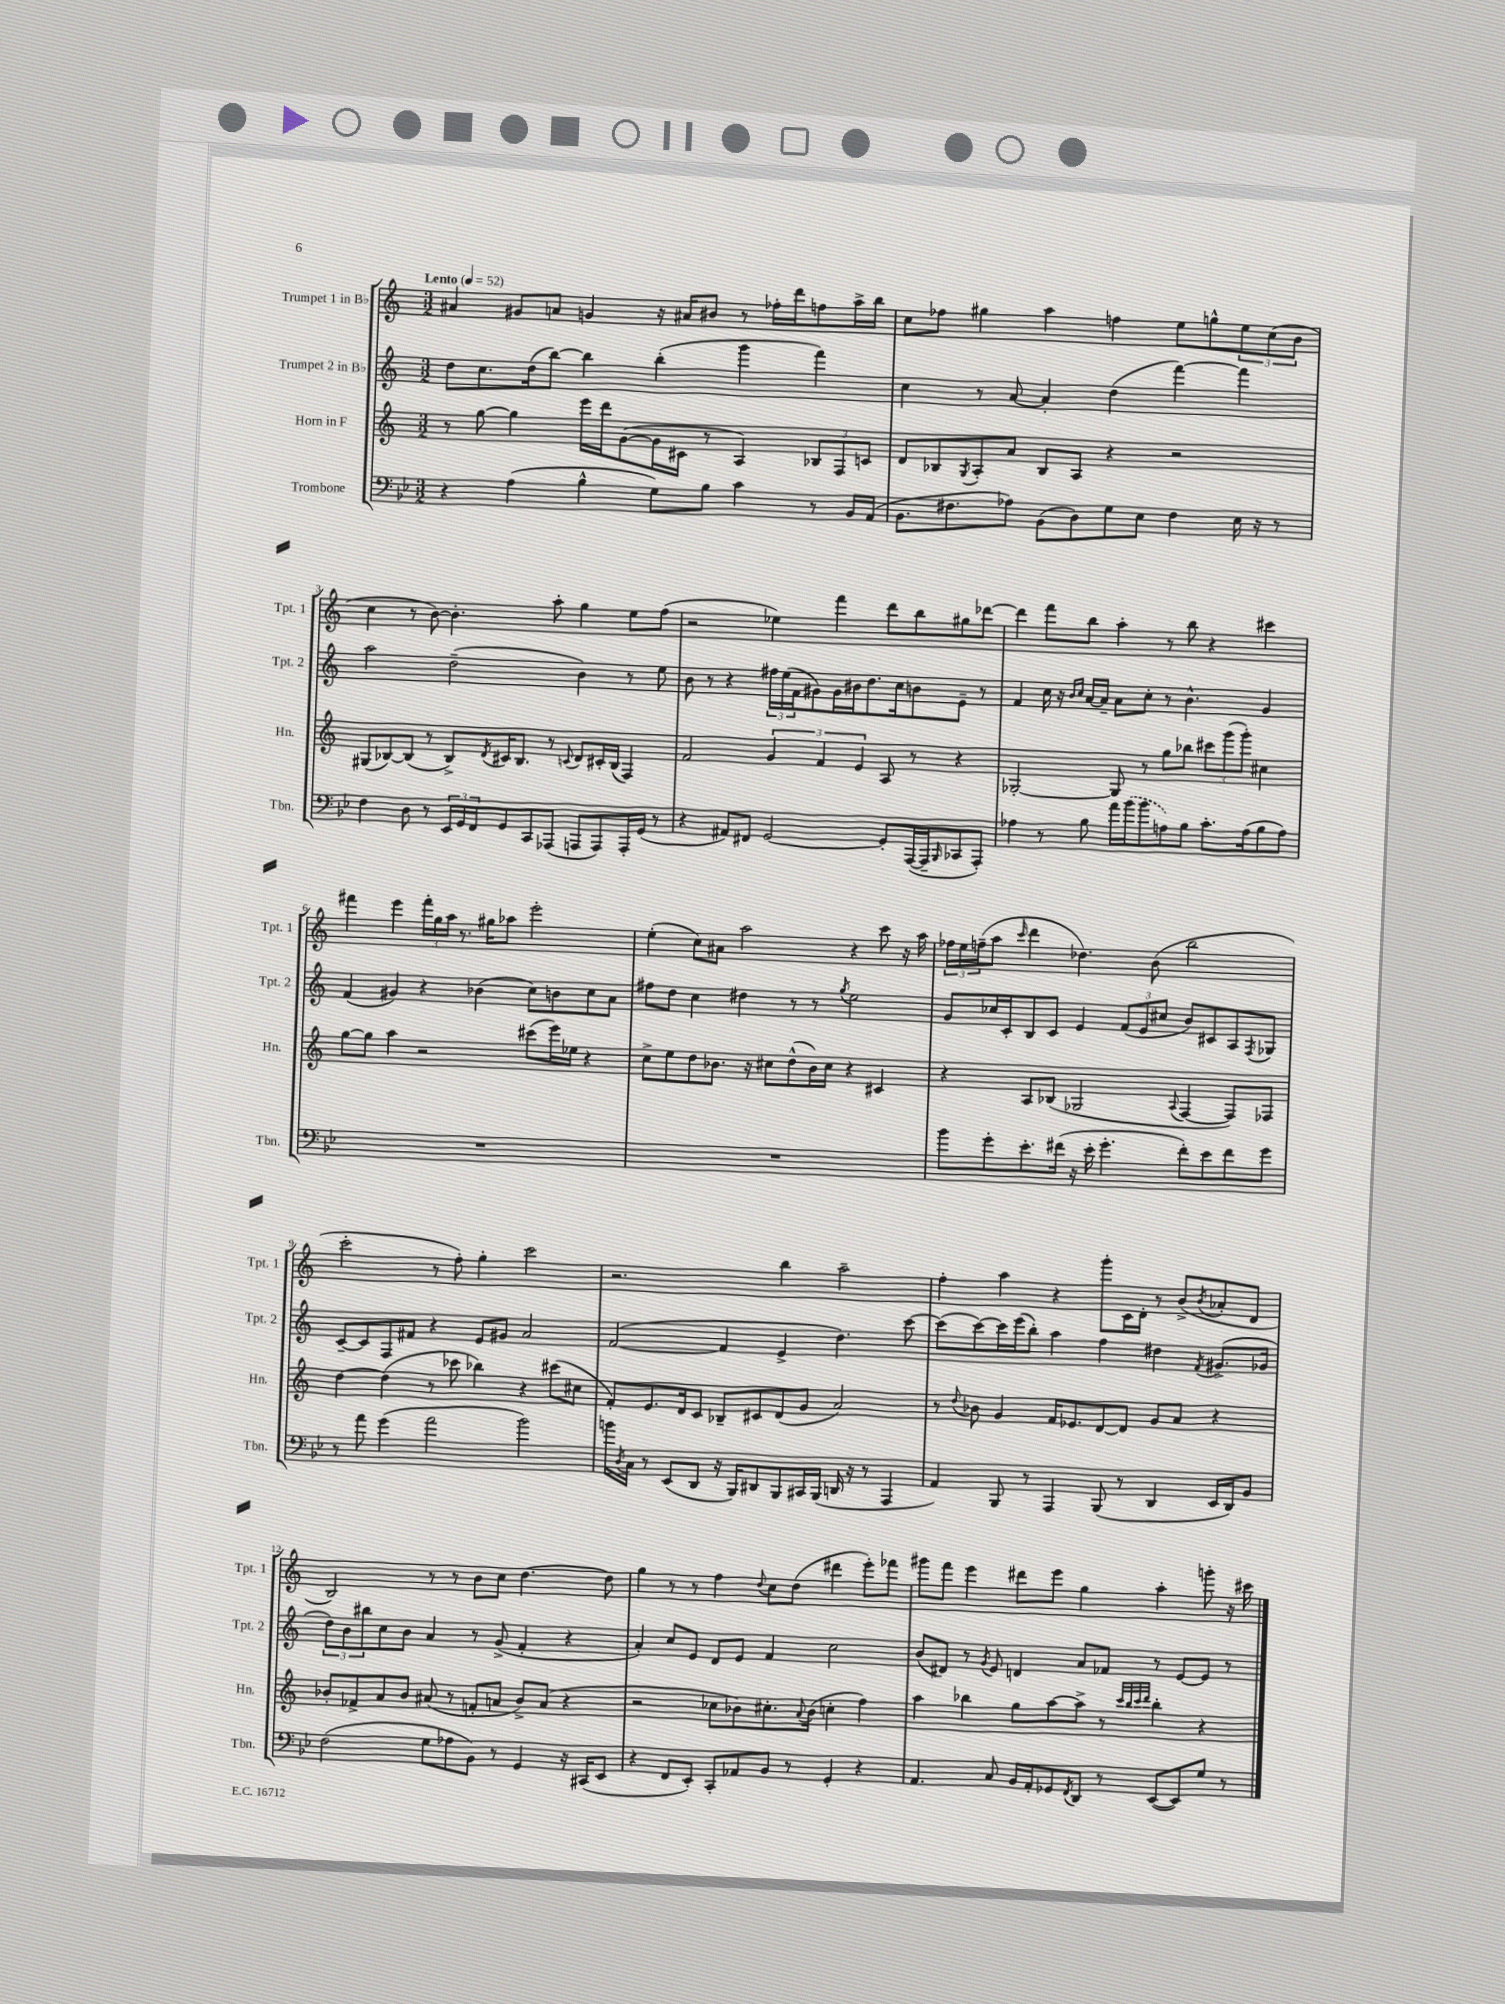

**kern	**kern	**kern	**kern
*part4	*part3	*part2	*part1
*staff4	*staff3	*staff2	*staff1
*I"Trombone	*I"Horn in F	*I"Trumpet 2 in B♭	*I"Trumpet 1 in B♭
*I'Tbn.	*I'Hn.	*I'Tpt. 2	*I'Tpt. 1
*clefF4	*clefG2	*clefG2	*clefG2
*k[b-e-]	*k[]	*k[]	*k[]
*M3/2	*M3/2	*M3/2	*M3/2
*MM52	*MM52	*MM52	*MM52
=1	=1	=1	=1
!	!	!	!LO:TX:a:B:t=Lento
4r	8r	8dd\L	4a#X/
.	[8gg\	8.cc\	.
(4A\	4gg\]	.	8g#X/L
.	.	(16dd\k	.
.	.	[8bb\J)	8an/J
4B-^^\	16eee\LL	4bb\]	4gn/
.	16ddd\J	.	.
.	([8g\	.	.
8G\L)	16g\L]	(4bb'\	16r
.	16c#X\JJ	.	16a#X/KL
8B-\J	8r	.	8b#X/J
4c\	4A/)	4ggg\	8r
.	.	.	16ff-X'\LL
.	.	.	16ddd\J
8r	12B-X/L	4fff\)	8ffn\
.	12F/	.	.
16BB-/LL	.	.	16aa^\L
.	12cn/J	.	.
(16AA/JJ	.	.	16bb\JJ
=2	=2	=2	=2
8.BB-\L	8d/L	4cc\	8cc\L
.	8B-X/	.	8ff-X\J
8.F#X\	.	.	.
.	8qG/	.	.
.	8A'/	8r	4gg#X\
8A-X\J)	8a/J	[8a/	.
(8BB-\L	8B-/L	4a'/]	4aa\
8D\)	8A/J	.	.
8G\	4r	(4dd\	4ffn\
8E-\J	.	.	.
4F#\	2r	[4fff\)	8ee\L
.	.	.	8ggn^^\
16E-\	.	4fff\]	12ee\
16r	.	.	.
.	.	.	(12cc\
8r	.	.	.
.	.	.	12b\J
!!LO:LB:g=z
=3	=3	=3	=3
4F\	(8G#X/L	2aa\	4cc\
.	[8B-X/)	.	.
8D\	(8B-/J]	.	8r
8r	8r	.	[8b\)
24EE-/LL	8B-^/L)	(2dd~\	4.b'\]
24GG/	.	.	.
24FF/J	.	.	.
.	8qd/	.	.
8GG/	16c#X/K	.	.
.	8.B-/J	.	.
8CC/	.	.	.
(8AAA-X/J	8r	.	8aa'\
.	8qqcn/	.	.
8AAAn/L	8d/L	4b\)	4gg\
8AAA/)	16c#X'/L	.	.
.	(16B-/JJ	.	.
16AAA'/L	4F/)	8r	8ee\L
(16GG/JJ	.	.	.
8r	.	8ee\	(8ff\J
=4	=4	=4	=4
4r	2f/	8b\	2r
.	.	8r	.
8AA#X/L)	.	4r	.
8FF#X/J	.	.	.
[2GG/	6g/	24ff#X\LL	4ee-X\)
.	.	(24ee\	.
.	.	24f\J	.
.	.	8g#X\)	.
.	6f/	.	.
.	.	16g#\L	4fff\
.	.	16b#X\J	.
.	6e/	.	.
.	.	8.dd\	.
8GG'/L]	8A/	.	8ddd\L
.	.	16cc\k	.
([16AAA/L	8r	8bn\	8bb\
16AAA~/J]	.	.	.
16qqBBB-/	.	.	.
8CC-X/	4r	8e~\J	8gg#X\
8AAA'/J)	.	8r	[8ddd-X\J
=5	=5	=5	=5
4A-X\	[2G-X'/	4f/	4ddd-\]
8r	.	16cc\	8fff\L
.	.	16r	.
.	.	16qqb/LL	.
.	.	16qqcc/JJ	.
8B-\	.	[16a/LL	8bb\J
.	.	16a~/JJ]	.
16a\LL	8G-/]	8a\L	4aa'\
(16b-\J	.	.	.
8b-\	8r	8cc'\J	.
8An\)	8gg\L	8r	8r
8B-\J	8bb-X\J	4.b^^\	8bb\
8.c'\L	12ccc#X\L	.	4r
.	(12ggg\	.	.
.	12ggg'\J)	.	.
(16A\k	.	.	.
8B-\	4cc#X\	4g/	4ccc#X\
8A\J)	.	.	.
!!LO:LB:g=z
=6	=6	=6	=6
1.r	[8gg\L	(4f/	4fff#X\
.	8gg\J]	.	.
.	4aa\	4g#X/)	4eee\
.	2r	4r	24fff#'\LL
.	.	.	24gg\
.	.	.	24aa\JJ
.	.	.	8.r
.	.	(4b-X\	.
.	.	.	16gg#X\KL
.	.	.	8aa-X\J
.	(8ccc#X\L	8cc\L)	2eee'\
.	16eee\L)	8bn\	.
.	16ee-X\JJ	.	.
.	4r	8cc\	.
.	.	8a\J	.
=7	=7	=7	=7
1.r	8cc^\L	8ff#X\L	(4ee'\
.	8ee\	8dd\J	.
.	8dd\	4cc\	8cc\L)
.	8.b-X\J	.	8a#X\J
.	.	4dd#X\	2aa\
.	16r	.	.
.	8cc#X\L	.	.
.	(8dd^^\	8r	.
.	16b-\L)	8r	.
.	16cc#\JJ	.	.
.	.	8qgg/	.
.	4r	2ee\	4r
.	4c#X/	.	8ccc\
.	.	.	16r
.	.	.	16aa\
=8	=8	=8	=8
8b-\L	4r	8g/L	24ff-X\LL
.	.	.	24ee\
.	.	.	(24ffn~\J
8g'\	.	16cc-X/L	8aa\J
.	.	16c'/J	.
.	.	.	16qqccc/
8.e-'\	8A/L	8B/	4ddd\
.	(8B-X/J	8c/J	.
(16f#X\Jk	.	.	.
16r	2G-X/	4e/	4.dd-X\)
16e-'\	.	.	.
4.g'\	.	.	.
.	.	(12f/L	.
.	.	12e/	.
.	.	.	(8b\
.	.	12cc#X/J	.
.	8qqA/	.	.
8f#'\L)	[4F/	8b/L)	2bb\
8e-\	.	8c#X/	.
8f#\	8F/L])	8A/	.
.	.	8qF/	.
8g\J	8F-X/J	8G-X/J	.
!!LO:LB:g=z
=9	=9	=9	=9
8r	[4dd\	[8c~/L	2ccc'\
8a\	.	8c/]	.
(4g\	(4dd\]	8F/	.
.	.	8f#X/J	.
2a\	8r	4r	8r
.	8ccc-X\	.	8ff'\)
.	4bb-X\)	8e/L	4gg'\
.	.	8g#X/J	.
2b-\)	4r	2a/	2ccc\
.	(8ccc#X\L	.	.
.	8cc#X\J	.	.
=10	=10	=10	=10
16bn\LL	8f'/L)	([2f/	2.r
8qD/	.	.	.
16C\JJ	.	.	.
8r	8.e/	.	.
(8EE-/L	.	.	.
.	16d/k	.	.
8DD/J	8c/J	.	.
16r	8B-X~/L	4f/]	.
16BBB-/KL)	.	.	.
8DD#X/	8c#X/	.	.
8BBB-/	(8d/	4e^/	4bb\
16CC#X/L	8g/J	.	.
(16BBB-/JJ	.	.	.
16DDn/	2a/)	4.dd\)	2aa~\
16r	.	.	.
8r	.	.	.
4AAA/	.	.	.
.	.	[8ccc\	.
=11	=11	=11	=11
4AA/)	8r	(8ccc\L]	4ff'\
.	8qqdd/	.	.
.	8b-X\	[8ccc\)	.
8BBB-/	4g/	16ccc\L]	4aa\
.	.	(16eee\J	.
8r	.	8bb'\J)	.
4AAA/	16f/KL	4aa\	4r
.	8.e-X/	.	.
(8BBB-/	[8d/	4ff\	8ggg'\L
8r	8d/J]	.	16c\L
.	.	.	16d'\JJ
4DD/	8g/L	4dd#X\	8r
.	8a/J	.	(8b^/L
.	.	8qf/	8qb/
16EE-/LL	4r	(8.g#X^/L	8a-X'/
16DD/J)	.	.	.
8BB-/J	.	.	8d/J
.	.	16g-X/Jk	.
!!LO:LB:g=z
=12	=12	=12	=12
(2F\	8b-X'/L	12dd\L)	2B/)
.	.	12b\	.
.	8f-X^/	.	.
.	.	12bb#X\	.
.	8a/	8cc\	.
.	8b-/J	8b\J	.
8G\L	(8a#X/	4a/	8r
8A-X\	8r	.	8r
8BB-\J)	8fn'/L	8r	8b\L
8r	8an/J	(8g^/	8cc\J
4GG/	8b-^/L)	4f'/	[4.dd\
.	(8a/J	.	.
16r	4r	4r	.
(16CC#X/KL	.	.	.
8EE-/J	.	.	8dd\]
=13	=13	=13	=13
4r	2r	4a'/)	4gg\
8FF/L	.	8cc/L	8r
8EE-'/J)	.	8e/J	8r
8CC'/L	8cc-X\L	8d/L	4ff\
8AA-X/	8b-X\)	8e/J	.
.	.	.	8qqdd/
8BB-/J	8.cc#X'\	4f/	8cc\L
8r	.	.	(8dd\J
.	8qqa/	.	.
.	(16b-\Jk	.	.
4GG'/	4ccn'\	2cc\	4ddd#X\
4r	4ff\)	.	8eee'\L)
.	.	.	8fff-X\J
=14	=14	=14	=14
4.AA/	4aa\	(8b/L	8ggg#X\L
.	.	8d#X/J)	8fff\J
.	4bb-X\	8r	4eee\
.	.	8qg/	.
8C/	.	8e/	.
16BB-/LL	8gg\L	4dn/	8ddd#X\L
16AA'/J	.	.	.
8GG-X/	[8aa\	.	8eee\J
8qFF/	.	.	.
8DD/J	8aa^\J]	8a/L	4gg\
8r	8r	8f-X/J	.
.	32qqccc/LLL	.	.
.	32qqbb-/	.	.
.	32qqccc/	.	.
.	32qqddd/JJJ	.	.
([8EE-/L	4bb-'\	8r	4aa'\
8EE-/])	.	[8e/L	.
8G/J	4r	8e/J]	8gggn'\
8r	.	8r	16r
.	.	.	16ccc#X\
==	==	==	==
*-	*-	*-	*-
